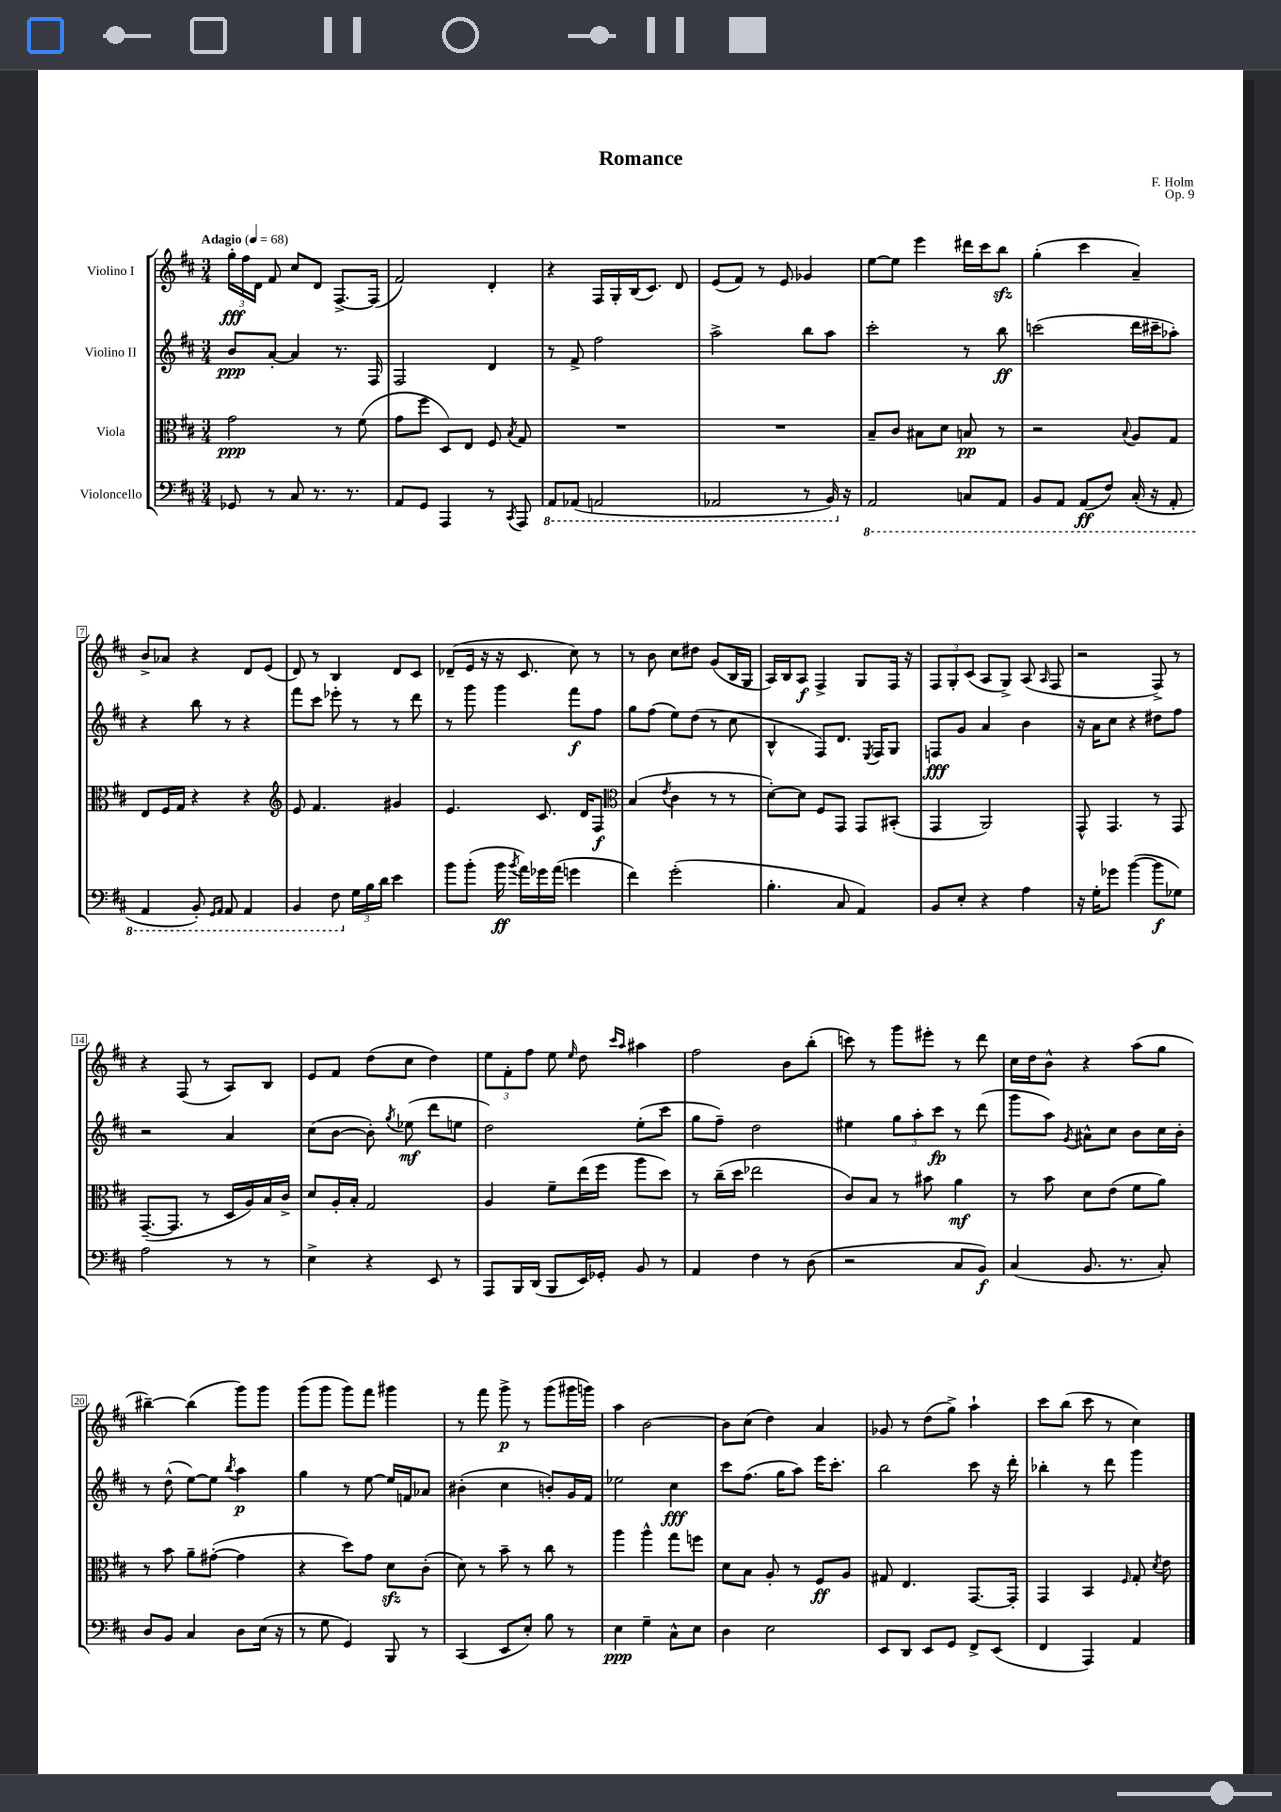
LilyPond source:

\header { title = "Romance" composer = "F. Holm" opus = "Op. 9" }
<<
\new StaffGroup <<
\new Staff = "s0" \with { instrumentName = "Violino I" } {
    \clef treble \key d \major \numericTimeSignature \time 3/4 \tempo "Adagio" 4 = 68
    \autoBeamOff \tuplet 3/2 { g''16[-.\fff fis''16 d'16] } fis'8 cis''8[ d'8] fis8.[~-> fis16]( |
    fis'2) d'4-. |
    r4 fis16[ g16-. b16( cis'8.]) d'8 |
    e'8[( fis'8]) r8 e'8 ges'4 |
    e''8[~ e''8] e'''4 dis'''16[ cis'''16 b''8]\sfz |
    g''4-.( cis'''4 a'4--) |
    b'8[-> aes'8] r4 d'8[ e'8]( |
    d'8) r8 b4 d'8[ cis'8] |
    des'8[--( e'16] r16 r16 cis'8. cis''8) r8 |
    r8 b'8 cis''8[ dis''8] g'8[( b16 g16] |
    a16[) b16 a8]\f fis4-> g8[ fis16] r16 |
    \tuplet 3/2 { fis8[ g8-. cis'8]( } a8[ g8]->) a8( \grace { a16 } fis8 |
    r2 fis8->) r8 |
    r4 fis8( r8 a8[) b8] |
    e'8[ fis'8] d''8[( cis''8] d''4) |
    \tuplet 3/2 { e''8[ fis'8-. fis''8] } e''8 \grace { e''16 } d''8 \grace { cis'''16[ a''16] } ais''4 |
    fis''2 b'8[ b''8]-.( |
    c'''8) r8 g'''8[ eis'''8]-. r8 d'''8 |
    cis''16[ d''16 b'8]-^ r4 a''8[( g''8] |
    bis''4~--) bis''4( g'''8[) g'''8] |
    g'''8[( g'''8] g'''8[) fis'''8] gis'''4 |
    r8 fis'''8 g'''8->\p r8 g'''8[( gis'''16 g'''16]) |
    a''4 b'2~ |
    b'8[ cis''8]( d''4) a'4 |
    ges'8 r8 d''8[( g''8]->) a''4-! |
    cis'''8[ b''8]( cis'''8 r8 cis''4) \bar "|." |
}
\new Staff = "s1" \with { instrumentName = "Violino II" } {
    \clef treble \key d \major \numericTimeSignature \time 3/4
    \autoBeamOff b'8[\ppp a'8]~-. a'4 r8. fis16 |
    fis2 d'4 |
    r8 fis'8-> fis''2 |
    a''2-> b''8[ a''8] |
    cis'''2-. r8 b''8\ff |
    c'''2( d'''16[ cis'''16-- aes''8]-.) |
    r4 b''8 r8 r4 |
    fis'''8[ cis'''8] ees'''8-. r8 r8 d'''8 |
    r8 g'''8 g'''4 fis'''8[\f fis''8] |
    g''8[ fis''8]( e''8[) d''8]( r8 cis''8 |
    b4-^ fis8[) d'8.] \acciaccatura { e8 } fis16[ g8] |
    f8[\fff g'8] a'4 b'4 |
    r16 a'16[ cis''8] r4 dis''8[ fis''8] |
    r2 a'4 |
    cis''8[( b'8]~ b'8-.) \acciaccatura { g''8 } ees''8\mf( d'''8[ e''8] |
    d''2) e''8[-.( cis'''8] |
    g''8[ fis''8]--) d''2 |
    eis''4 \tuplet 3/2 { g''8[ a''8-. cis'''8]\fp } r8 d'''8( |
    g'''8[ a''8]) \acciaccatura { g'8 } ais'8[-^ cis''8] b'8[ cis''16 b'16]-. |
    r8 d''8-^( e''8[~) e''8] \acciaccatura { b''8 } a''4\p |
    g''4 r8 e''8~ e''16[ f'16 aes'8] |
    bis'4-.( cis''4 b'8[-.) g'16 fis'16] |
    ees''2 cis''4\fff |
    cis'''8[ fis''8.]( g''16[ a''8]) e'''16[ cis'''8.]-. |
    b''2 cis'''8 r16 d'''16-. |
    bes''4-. r8 d'''8 g'''4 \bar "|." |
}
\new Staff = "s2" \with { instrumentName = "Viola" } {
    \clef alto \key d \major \numericTimeSignature \time 3/4
    \autoBeamOff g'2\ppp r8 fis'8( |
    g'8[ fis''8] d8[) e8] fis8 \acciaccatura { b8 } g8 |
    R2. |
    R2. |
    b8[-- cis'8] bis8[ d'8] b8\pp r8 |
    r2 \appoggiatura { b8 } a8[ g8] |
    e8[ fis16 g16] r4 r4 |
    \clef treble e'8 fis'4. gis'4 |
    e'4. cis'8. d'16[ fis8]\f |
    \clef alto b4( \acciaccatura { e'8 } cis'4 r8 r8 |
    d'8[~-.) d'8] fis8[ g,8] g,8[ bis,8]-.( |
    g,4 a,2) |
    g,8-^ g,4. r8 g,8 |
    g,8.[~--( g,8.] r8 d16[ a16) b16 cis'16]-> |
    d'8[ a16-. b16]-. g2 |
    a4 fis'8[-- e''16( fis''16] a''8[ d''8]) |
    r8 cis''16[--( d''16] ees''2 |
    cis'8[) b8] r8 bis'8 a'4\mf |
    r8 b'8 d'8[ e'8]( fis'8[ a'8]) |
    r8 b'8 a'8[-- gis'8]~-.( gis'4 |
    r4 d''8[) g'8] d'8[\sfz cis'8]-.( |
    d'8) r8 b'8-- r8 cis''8 r8 |
    a''4 a''4-^ g''8[ f''8] |
    d'8[ b8] a8-. r8 fis8[\ff a8] |
    gis8 e4. g,8.[~ g,16]-. |
    g,4 b,4 \grace { fis16 } g8-. \acciaccatura { d'8 } e'8 \bar "|." |
}
\new Staff = "s3" \with { instrumentName = "Violoncello" } {
    \clef bass \key d \major \numericTimeSignature \time 3/4
    \autoBeamOff ges,8 r8 cis8 r8. r8. |
    a,8[ g,8] a,,4 r8 \acciaccatura { cis,8 } a,,8 |
    \ottava #-1 a,,8[ aes,,8]( a,,2 |
    aes,,2 r8 b,,16) \ottava #0 r16 |
    \ottava #-1 a,,2 c,8[ a,,8] |
    b,,8[ a,,8] a,,8[\ff( fis,8]) cis,16-.( r16 a,,8-. |
    a,,4 b,,8-.) \grace { g,,16[ a,,16] } a,,8 a,,4 |
    b,,4 fis,8 \ottava #0 \tuplet 3/2 { g16[ b16 d'16] } e'4 |
    b'8[ b'8]-.( b'16\ff \acciaccatura { b'8 } a'16[) ges'16 a'16]( g'4 |
    fis'4) g'2-.( |
    b4.-. cis8 a,4) |
    b,8[ e8]-. r4 a4 |
    r16 g16[-. ges'8] b'4~( b'8[\f ges8]) |
    a2 r8 r8 |
    e4-> r4 e,8 r8 |
    a,,8[ b,,16 d,16]( b,,8[ e,16) ges,16]-. b,8 r8 |
    a,4 fis4 r8 d8( |
    r2 cis8[ b,8]\f) |
    cis4( b,8. r8. cis8-.) |
    d8[ b,8] cis4 d8[ e16]( r16 |
    r8 g8 g,4) b,,8 r8 |
    cis,4( e,8[ e8]-.) b8 r8 |
    e4\ppp g4-- cis8[-^ e8] |
    d4 e2 |
    e,8[ d,8] e,8[ g,8] fis,8[-> e,8]( |
    fis,4 a,,4) a,4 \bar "|." |
}
>>
>>
\layout { \context { \Score \override BarNumber.stencil = #(make-stencil-boxer 0.1 0.3 ly:text-interface::print) } }
